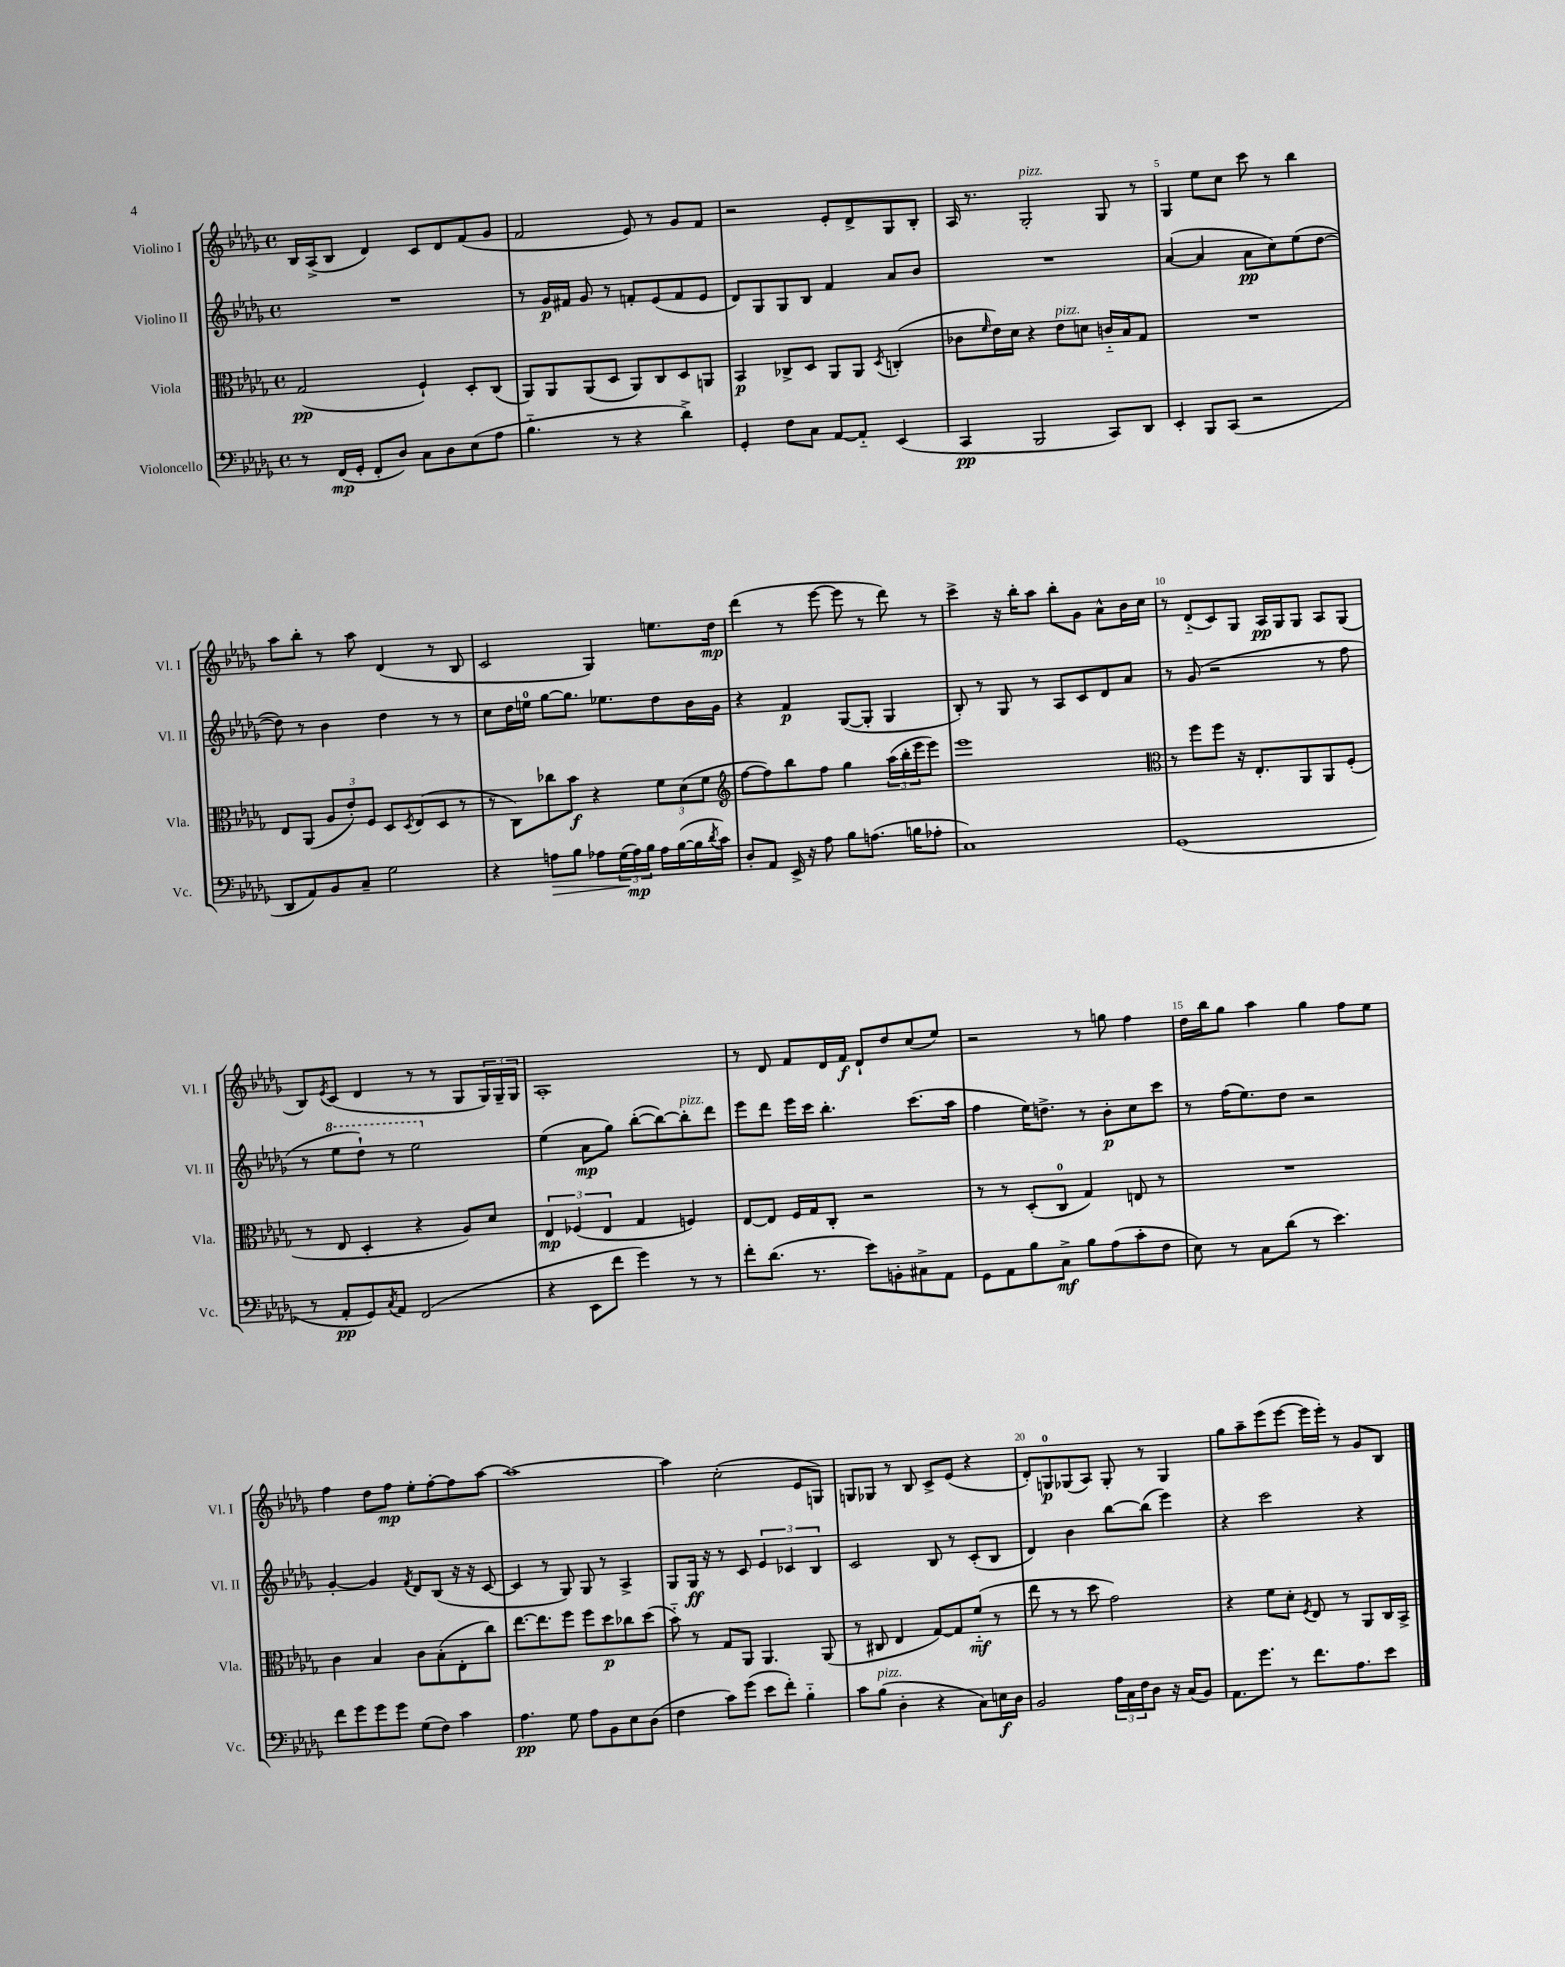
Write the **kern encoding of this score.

**kern	**dynam	**kern	**dynam	**kern	**dynam	**kern	**dynam
*part4	*part4	*part3	*part3	*part2	*part2	*part1	*part1
*staff4	*staff4	*staff3	*staff3	*staff2	*staff2	*staff1	*staff1
*I"Violoncello	*	*I"Viola	*	*I"Violino II	*	*I"Violino I	*
*I'Vc.	*	*I'Vla.	*	*I'Vl. II	*	*I'Vl. I	*
*clefF4	*	*clefC3	*	*clefG2	*	*clefG2	*
*k[b-e-a-d-g-]	*	*k[b-e-a-d-g-]	*	*k[b-e-a-d-g-]	*	*k[b-e-a-d-g-]	*
*M4/4	*	*M4/4	*	*M4/4	*	*M4/4	*
*met(c)	*	*met(c)	*	*met(c)	*	*met(c)	*
=1	=1	=1	=1	=1	=1	=1	=1
8r	.	(2G-/	pp	1r	.	16B-/LL	.
.	.	.	.	.	.	(16A-^/J	.
(16FF/LL	mp	.	.	.	.	8B-/J	.
16GG-'/JJ	.	.	.	.	.	.	.
8FF'/L	.	.	.	.	.	4d-/)	.
8D-/J)	.	.	.	.	.	.	.
8C\L	.	4F`/)	.	.	.	8c/L	.
8D-\	.	.	.	.	.	8d-/	.
(8E-\	.	8D-'/L	.	.	.	(8f/	.
8A-\J	.	(8C/J	.	.	.	8g-/J	.
=2	=2	=2	=2	=2	=2	=2	=2
4.B-\	.	8AA-/L)	.	8r	.	2f/	.
.	.	8AA-/	.	16g-/LL	p	.	.
.	.	.	.	16f#X/JJ	.	.	.
.	.	(8AA-/	.	8g-/	.	.	.
8r	.	8D-/J	.	8r	.	.	.
4r	.	8AA-/L)	.	8fn'/L	.	8e-/)	.
.	.	8C/	.	(8e-/	.	8r	.
4d-^\)	.	8D-/	.	8f/	.	8g-/L	.
.	.	8AAn/J	.	8e-/J	.	8f/J	.
=3	=3	=3	=3	=3	=3	=3	=3
4GG-'/	.	4BB-/	p	8d-/L)	.	2r	.
.	.	.	.	8G-/	.	.	.
8F\L	.	8C-X^/L	.	8G-/	.	.	.
8C\J	.	8D-/J	.	8B-/J	.	.	.
[8AA-/L	.	8AA-/L	.	4f/	.	8e-'/L	.
8AA-/J]	.	8AA-/J	.	.	.	8d-^/	.
.	.	8qD-/	.	.	.	.	.
(4EE-/	.	(4Cn'/	.	8a-/L	.	8G-/	.
.	.	.	.	8b-/J	.	8B-'/J	.
=4	=4	=4	=4	=4	=4	=4	=4
4CC/	pp	8c-X\L	.	1r	.	16A-/	.
.	.	.	.	.	.	8.r	.
.	.	16qqf/	.	.	.	.	.
.	.	16e-\L)	.	.	.	.	.
.	.	16d-\JJ	.	.	.	.	.
!	!	!	!	!	!	!LO:TX:a:i:t=pizz.	!
2BBB-/	.	4r	.	.	.	2G-'/	.
!	!	!LO:TX:a:i:t=pizz.	!	!	!	!	!
.	.	8e-\L	.	.	.	.	.
.	.	8dn\J	.	.	.	.	.
8CC/L)	.	16cn/LL	.	.	.	8G-/	.
.	.	16B-/J	.	.	.	.	.
8DD-/J	.	8G-/J	.	.	.	8r	.
=5	=5	=5	=5	=5	=5	=5	=5
4EE-'/	.	1r	.	([4a-/	.	4G-/	.
8BBB-/L	.	.	.	4a-/]	.	8ee-\L	.
(8CC/J	.	.	.	.	.	8cc\J	.
2r	.	.	.	8a-\L	pp	8ccc\	.
.	.	.	.	8cc\)	.	8r	.
.	.	.	.	(8ee-\	.	4bb-\	.
.	.	.	.	[8dd-\J	.	.	.
!!LO:LB:g=z
=6	=6	=6	=6	=6	=6	=6	=6
8DD-/L	.	8E-/L	.	8dd-\])	.	8aa-\L	.
8AA-/)	.	(8AA-/J	.	8r	.	8bb-'\J	.
8BB-/	.	12A-/L	.	4b-\	.	8r	.
.	.	12e-'/)	.	.	.	.	.
8C~/J	.	.	.	.	.	8aa-\	.
.	.	12F/J	.	.	.	.	.
2G-\	.	8D-/L	.	4dd-\	.	(4d-/	.
.	.	8qD-/	.	.	.	.	.
.	.	(8E-/	.	.	.	.	.
.	.	8D-/J	.	8r	.	8r	.
.	.	8r	.	8r	.	8B-/	.
=7	=7	=7	=7	=7	=7	=7	=7
4r	.	8r	.	8cc\L	.	2c/	.
.	.	8C\L)	.	16dd-\L	.	.	.
.	.	.	.	16een\JJ	.	.	.
!	!LO:HP:b	!	!	!	!	!	!
8An\L	>	8cc-X\	.	[8gg-\L	.	.	.
8B-\J	.	8b-\J	f	8.gg-\J]	.	.	.
8A-X\L	.	4r	.	.	.	4G-/)	.
.	.	.	.	8.ee-X\L	.	.	.
(24G-\L	.	.	.	.	.	.	.
24A-\)	] mp	.	.	.	.	.	.
24B-\JJ	.	.	.	.	.	.	.
16A-\LL	.	12f\L	.	8dd-\	.	8.een\L	.
([16B-\	.	.	.	.	.	.	.
.	.	(12d-\	.	.	.	.	.
16B-\]	.	.	.	16b-\L	.	.	.
.	.	12f\J	.	.	.	.	.
8qd-/	.	.	.	.	.	.	.
16c\JJ)	.	.	.	16g-\JJ	.	16dd-\Jk	mp
=8	=8	=8	=8	=8	=8	=8	=8
*	*	*clefG2	*	*	*	*	*
8D-'/L	.	[8ff\L	.	4r	.	(4ddd-\	.
8AA-/J	.	8ff\])	.	.	.	.	.
16EE-^/	.	8bb-\	.	4f/	p	8r	.
16r	.	.	.	.	.	.	.
8A-\	.	8ff\J	.	.	.	[8eee-\	.
8B-\L	.	4gg-\	.	([8G-/L	.	8eee-\]	.
(8.An\J	.	.	.	8G-'/J]	.	8r	.
.	.	(24aa-\LL	.	4G-/	.	8ddd-\)	.
.	.	24bb-'\	.	.	.	.	.
16Bn\KL	.	.	.	.	.	.	.
.	.	24eee-\J	.	.	.	.	.
8A-X'\J	.	8eee-\J)	.	.	.	8r	.
=9	=9	=9	=9	=9	=9	=9	=9
1C)	.	1eee-	.	8B-'/)	.	4ccc^\	.
.	.	.	.	8r	.	.	.
.	.	.	.	8G-/	.	16r	.
.	.	.	.	.	.	16bb-'\KL	.
.	.	.	.	8r	.	8aa-\J	.
.	.	.	.	8A-/L	.	8bb-'\L	.
.	.	.	.	8c/	.	8g-\J	.
.	.	.	.	8d-/	.	8a-^^\L	.
.	.	.	.	8a-/J	.	16b-\L	.
.	.	.	.	.	.	16cc\JJ	.
=10	=10	=10	=10	=10	=10	=10	=10
*	*	*clefC3	*	*	*	*	*
(1GG-	.	8r	.	8r	.	8r	.
.	.	8ff\L	.	(8g-/	.	(8d-/L	.
.	.	8ff\J	.	2r	.	8c/)	.
.	.	16r	.	.	.	8G-/J	.
.	.	8.E-'/L	.	.	.	.	.
.	.	.	.	.	.	16A-/LL	pp
.	.	.	.	.	.	16G-/J	.
.	.	8AA-/	.	.	.	8G-/J	.
.	.	8AA-/	.	8r	.	8A-/L	.
.	.	(8F'/J	.	8ff\	.	(8G-/J	.
!!LO:LB:g=z
=11	=11	=11	=11	=11	=11	=11	=11
8r	.	8r	.	8r	.	8B-/L)	.
.	.	.	.	.	.	8qe-/	.
*	*	*	*	*8va	*	*	*
8AA-'/L	pp	8E-/	.	8eee-\L	.	(8c/J	.
8GG-/)	.	4D-'/	.	8ddd-`\J)	.	4d-/	.
8qC/	.	.	.	.	.	.	.
8AA-/J	.	.	.	8r	.	.	.
(2FF/	.	4r	.	2eee-\	.	8r	.
.	.	.	.	.	.	8r	.
.	.	8A-/L)	.	.	.	8G-/L	.
.	.	8d-/J	.	.	.	24G-/L)	.
.	.	.	.	.	.	24G-~/	.
.	.	.	.	.	.	24G-/JJ	.
=12	=12	=12	=12	=12	=12	=12	=12
*	*	*	*	*X8va	*	*	*
4r	.	6E-/	mp	(4ee-\	.	1A-'	.
.	.	(6F-X/	.	.	.	.	.
8EE-\L	.	.	.	8a-\L	mp	.	.
.	.	6E-/	.	.	.	.	.
8f\J	.	.	.	8gg-\J)	.	.	.
4g-\)	.	4G-/	.	([8bb-'\L	.	.	.
.	.	.	.	8bb-\_)	.	.	.
!	!	!	!	!LO:TX:a:i:t=pizz.	!	!	!
8r	.	4Fn/)	.	8bb-'\]	.	.	.
8r	.	.	.	8ddd-\J	.	.	.
=13	=13	=13	=13	=13	=13	=13	=13
8f'\L	.	[8E-/L	.	8eee-\L	.	8r	.
(8.d-\J	.	8E-/J]	.	8ddd-\J	.	8d-/	.
.	.	16F/LL	.	16eee-\LL	.	8f/L	.
8.r	.	16G-/J	.	16ccc\JJ	.	.	.
.	.	8C'/J	.	4.bb-'\	.	16d-/L	.
.	.	.	.	.	.	16f/JJ	f
8e-\L)	.	2r	.	.	.	8d-`/L	.
8BBn'\	.	.	.	.	.	8dd-/	.
8C#X^\	.	.	.	(8.ccc\L	.	(8cc/	.
8AA-\J	.	.	.	.	.	8ee-/J)	.
.	.	.	.	16aa-\Jk	.	.	.
=14	=14	=14	=14	=14	=14	=14	=14
8GG-\L	.	8r	.	4ff\	.	2r	.
8AA-\	.	8r	.	.	.	.	.
8B-\	.	(8D-'/L	.	16ee-\KL)	.	.	.
.	.	.	.	8.ddn^\J	.	.	.
8C^\J	mf	8C/J	.	.	.	.	.
8B-\L	.	4G-/)	.	8r	.	8r	.
(8A-\	.	.	.	8b-'\L	p	8ggn\	.
8c'\	.	8En/	.	8cc\	.	4ff\	.
8F\J	.	8r	.	8ccc\J	.	.	.
=15	=15	=15	=15	=15	=15	=15	=15
8E-\)	.	1r	.	8r	.	16dd-\LL	.
.	.	.	.	.	.	16bb-\J	.
8r	.	.	.	(16ff\KL	.	8gg-\J	.
.	.	.	.	8.ee-\)	.	.	.
8C\L	.	.	.	.	.	4aa-\	.
(8d-\J	.	.	.	8dd-\J	.	.	.
8r	.	.	.	2r	.	4gg-\	.
4.e-\)	.	.	.	.	.	.	.
.	.	.	.	.	.	8ff\L	.
.	.	.	.	.	.	8ee-\J	.
!!LO:LB:g=z
=16	=16	=16	=16	=16	=16	=16	=16
8f\L	.	4c\	.	[4g-'/	.	4ff\	.
8g-\	.	.	.	.	.	.	.
8g-\	.	4B-/	.	4g-/]	.	8dd-\L	.
8g-\J	.	.	.	.	.	8ff\J	mp
.	.	.	.	8qf/	.	.	.
(8G-\L	.	8c\L	.	8d-/L	.	8ee-'\L	.
8F\J)	.	(8B-'\	.	(8B-/J	.	[8ff'\	.
4c\	.	8E-'\	.	16r	.	8ff\]	.
.	.	.	.	16r	.	.	.
.	.	8cc\J)	.	[8c/	.	[8aa-\J	.
=17	=17	=17	=17	=17	=17	=17	=17
4.A-\	pp	[8.ee-\L	.	4c/]	.	1aa-_	.
.	.	8.ee-\]	.	.	.	.	.
.	.	.	.	8r	.	.	.
8G-\	.	8ff\J	.	8G-/)	.	.	.
8A-\L	.	8ff\L	.	8G-/	.	.	.
8BB-\	.	8dd-\	p	8r	.	.	.
8E-\	.	8cc-X\	.	4A-^/	.	.	.
(8D-\J	.	(8dd-\J	.	.	.	.	.
=18	=18	=18	=18	=18	=18	=18	=18
4F\	.	8b-\)	.	8G-/L	.	4aa-\]	.
.	.	8r	.	16G-/Jk	ff	.	.
.	.	.	.	16r	.	.	.
8c\L)	.	8G-/L	.	8r	.	(2cc'\	.
(8g-\J	.	8AA-/J	.	8c/	.	.	.
8e-\L	.	4.AA-/	.	6e-/	.	.	.
8f'\J)	.	.	.	.	.	.	.
.	.	.	.	6c-X/	.	.	.
4B-\	.	.	.	.	.	8e-/L	.
.	.	.	.	6B-/	.	.	.
.	.	(8AA-/	.	.	.	8Gn/J)	.
=19	=19	=19	=19	=19	=19	=19	=19
8c\L	.	8r	.	2c/	.	8Gn/L	.
!LO:TX:a:i:t=pizz.	!	!	!	!	!	!	!
(8B-\J	.	8C#X/	.	.	.	8G-X/J	.
4D-'\	.	4E-/	.	.	.	8r	.
.	.	.	.	.	.	8B-/	.
4r	.	[8G-/L)	.	8B-/	.	8c^/L	.
.	.	8G-/]	.	8r	.	(8e-/J	.
8C\L)	.	(8f/J	mf	(8c'/L	.	4r	.
16En\L	f	8r	.	8B-/J	.	.	.
16D-\JJ	.	.	.	.	.	.	.
=20	=20	=20	=20	=20	=20	=20	=20
2BB-/	.	8ee-\	.	4d-/)	.	8d-'/L)	.
.	.	8r	.	.	.	8Gn/	p
.	.	8r	.	4b-\	.	(8G-X/	.
.	.	8dd-\	.	.	.	8A-/J)	.
24A-\LL	.	2g-\)	.	[8bb-\L	.	8G-'/	.
24C\	.	.	.	.	.	.	.
24F\J	.	.	.	.	.	.	.
8D-\J	.	.	.	(8bb-\J]	.	8r	.
16r	.	.	.	4eee-\)	.	4G-/	.
(16C/KL	.	.	.	.	.	.	.
8BB-/J)	.	.	.	.	.	.	.
=21	=21	=21	=21	=21	=21	=21	=21
8.AA-\L	.	4r	.	4r	.	8gg-\L	.
.	.	.	.	.	.	8aa-~\	.
8.g-\J	.	.	.	.	.	.	.
.	.	8f\L	.	2ccc\	.	(8eee-\	.
8r	.	8d-'\J	.	.	.	[8eee-\J	.
.	.	8qF/	.	.	.	.	.
8.f\L	.	8E-/	.	.	.	16eee-\LL]	.
.	.	.	.	.	.	16eee-'\JJ)	.
.	.	8r	.	.	.	8r	.
8.A-\	.	.	.	.	.	.	.
.	.	8AA-/L	.	4r	.	8g-/L	.
8e-\J	.	16C/L	.	.	.	8B-/J	.
.	.	16BB-^/JJ	.	.	.	.	.
==	==	==	==	==	==	==	==
*-	*-	*-	*-	*-	*-	*-	*-
